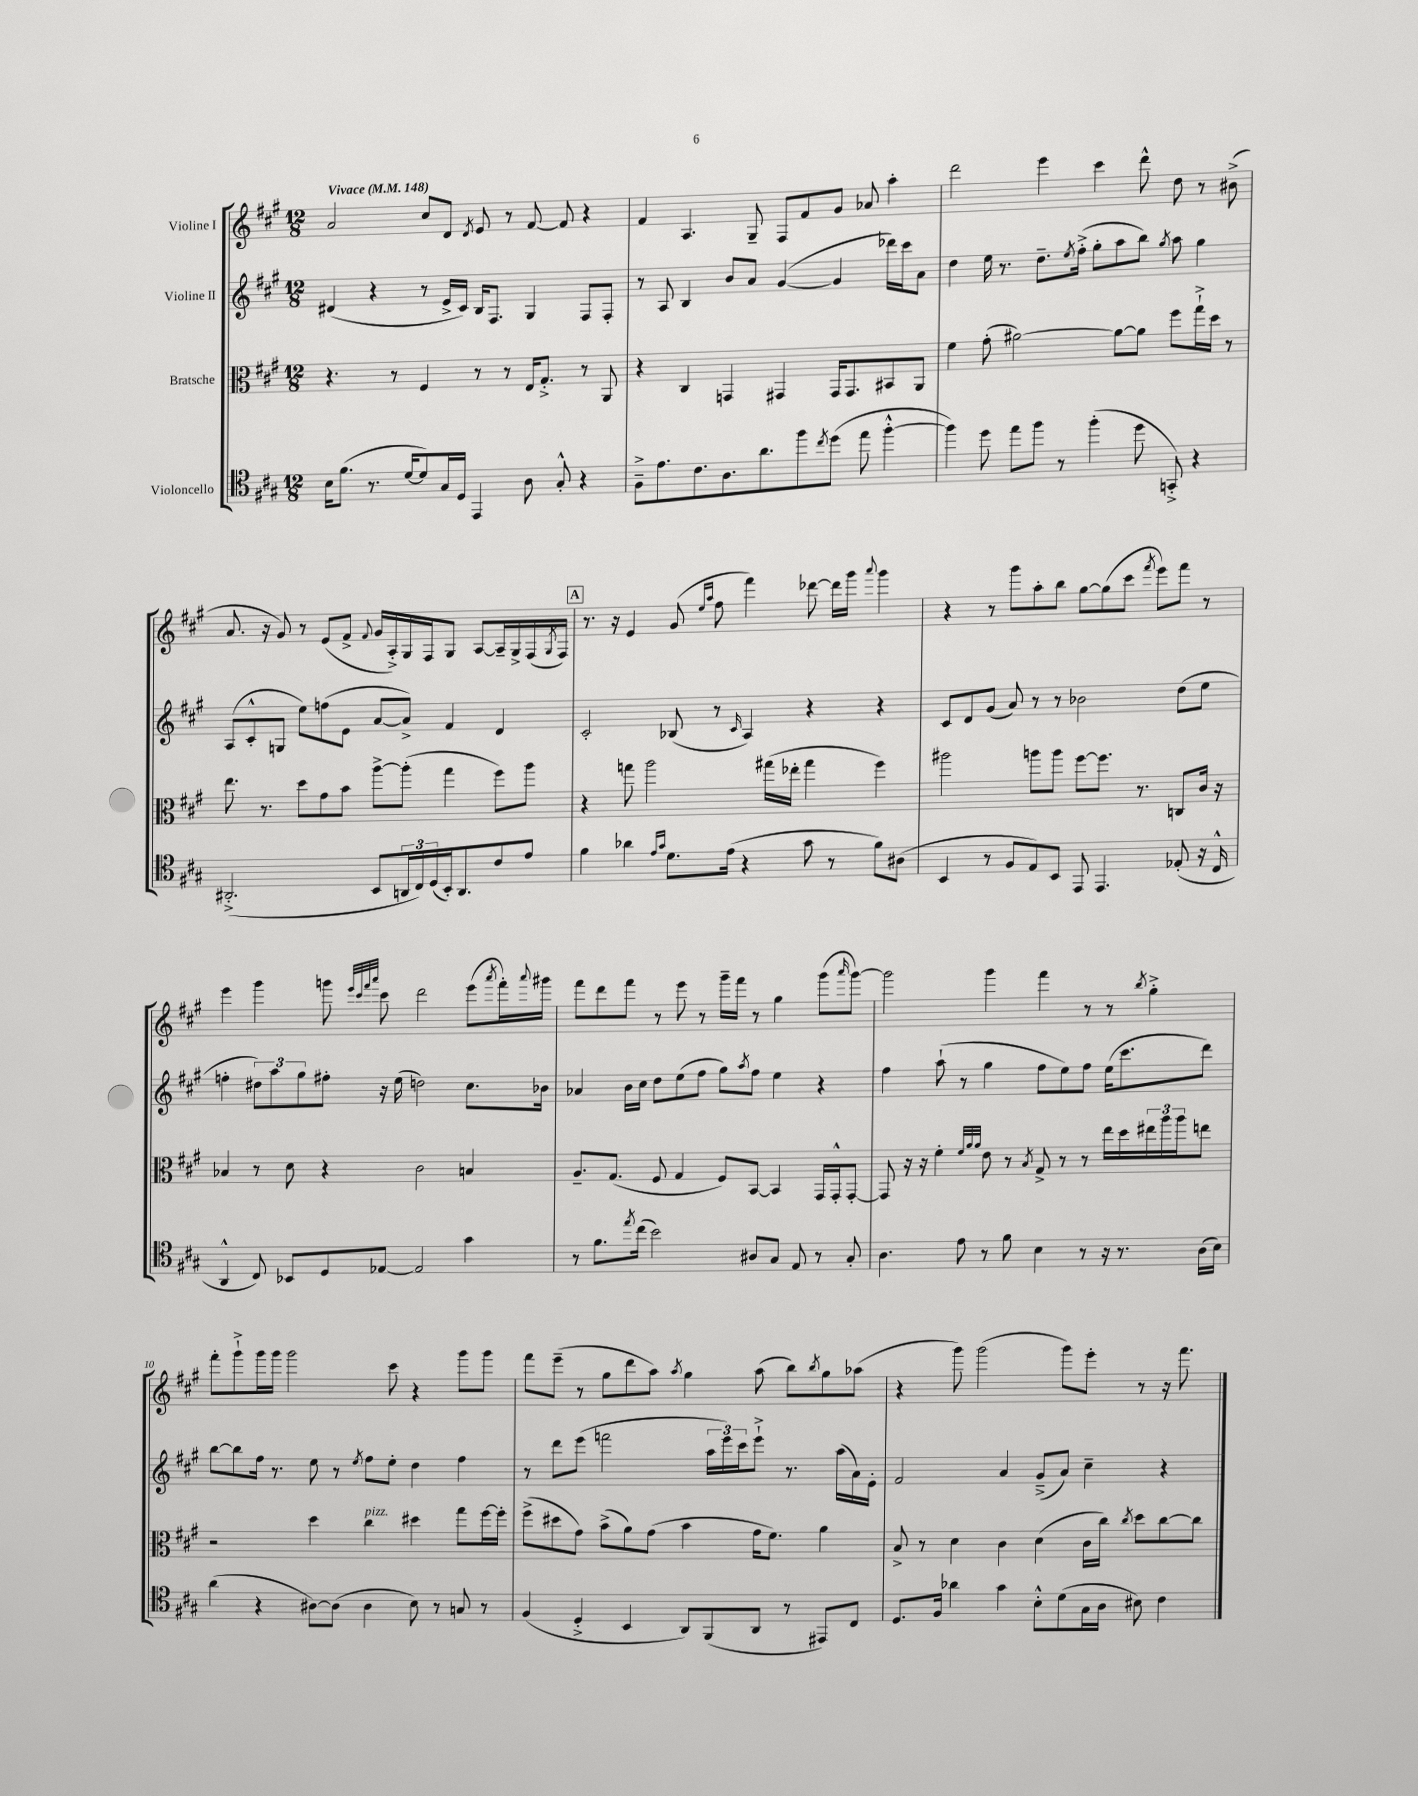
<<
\new StaffGroup <<
\new Staff = "s0" \with { instrumentName = "Violine I" } {
    \clef treble \key a \major \numericTimeSignature \time 12/8 \tempo "Vivace" 4 = 148
    a'2 cis''8 d'8 \acciaccatura { d'8 } e'8 r8 fis'8~ fis'8 r4 |
    fis'4 a4. gis8-- fis8 fis'8 gis'8 aes'8 a''4-. |
    d'''2 e'''4 cis'''4 d'''8-^ d''8 r8 bis'8->( |
    a'8. r16 gis'8) r8 e'8( fis'8-> \appoggiatura { fis'8 } gis'16 a16-.->) gis16 fis16 gis8 a8~ a16-- gis16-> fis16( \acciaccatura { gis8 } fis16) |
    \mark \markup { \box "A" } r8. r16 e'4 gis'8( \grace { e''16 a''16 } fis''8 fis'''4) des'''8~ des'''16 gis'''16 \appoggiatura { a'''8 } gis'''4 |
    r4 r8 gis'''8 a''8-. b''8 gis''8~ gis''8( cis'''8 \acciaccatura { fis'''8 } e'''8) fis'''8 r8 |
    e'''4 gis'''4 g'''8 \grace { e'''32 cis'''32 fis'''32 a'''32 } cis'''8 d'''2 e'''8( \acciaccatura { a'''8 } fis'''16-.) \appoggiatura { a'''8 } gis'''16 |
    fis'''8 d'''8 fis'''8 r8 e'''8 r8 gis'''16-- fis'''16 r8 gis''4 gis'''8( \grace { a'''16 } gis'''8~) |
    gis'''2 gis'''4 fis'''4 r8 r8 \acciaccatura { b''8 } gis''4-.-> |
    fis'''8-. gis'''8-!-> gis'''16 gis'''16 gis'''2 cis'''8 r4 gis'''8 gis'''8 |
    fis'''8 e'''8--( r8 gis''8 d'''8 a''8) \acciaccatura { a''8 } gis''4 a''8( b''8) \acciaccatura { b''8 } gis''8 aes''8( |
    r4 gis'''8) gis'''2( gis'''8) e'''8-. r8 r16 fis'''8. \bar "|." |
}
\new Staff = "s1" \with { instrumentName = "Violine II" } {
    \clef treble \key a \major \numericTimeSignature \time 12/8
    dis'4( r4 r8 e'16-> cis'16) b16 fis8. gis4 fis8 fis8-. |
    r8 a8 b4 b'8 a'8 gis'4~( gis'4 des'''16) cis'''16 a'8 |
    d''4 e''16 r8. d''8.-- \acciaccatura { e''8 } fis''16-.->( gis''8-. a''8 b''8) \acciaccatura { gis''8 } a''8 gis''4 |
    a8( cis'8-.-^ g8 e''8) f''8( e'8 a'8~ a'8->) fis'4 d'4 |
    \mark \markup { \box "A" } cis'2-. bes8( r8 \grace { cis'16 } a4) r4 r4 |
    cis'8 d'8 gis'8( a'8) r8 r8 bes'2 d''8( e''8 |
    f''4-. \tuplet 3/2 { dis''8) a''8 gis''8 } fis''8-. r16 e''16( d''2) cis''8. bes'16 |
    aes'4 b'16 cis''16 d''8 e''8( fis''8 gis''8) \acciaccatura { a''8 } fis''8 e''4 r4 |
    fis''4 a''8-!( r8 gis''4 fis''8 e''8) fis''8 e''16( cis'''8. d'''8) |
    b''8~ b''8 fis''16 r8. e''8 r8 \acciaccatura { e''8 } fis''8 e''8-. d''4 fis''4 |
    r8 d'''8 e'''8( f'''2 \tuplet 3/2 { a''16 e'''16) cis'''16 } e'''8-!-> r8. a''16( a'16) e'16-. |
    fis'2 a'4 gis'8--->( a'8) cis''4-- r4 \bar "|." |
}
\new Staff = "s2" \with { instrumentName = "Bratsche" } {
    \clef alto \key a \major \numericTimeSignature \time 12/8
    r4. r8 fis4 r8 r8 e16 gis8.-.-> r8 a,8 |
    r4 cis4 g,4 gis,4 gis,16 gis,8. bis,8 a,8 |
    fis'4 gis'8-.( ais'2~) ais'8~ ais'8 fis''8 gis''16-!-> d''16 r8 |
    e''8. r8. d''8 gis'8 b'8 a''8~-> a''8-.( gis''4 fis''8) a''8 |
    \mark \markup { \box "A" } r4 g''8 a''2 gis''16( ees''16-. gis''4 fis''4) |
    ais''2 a''8 a''8 fis''8~ fis''8. r8. c8 cis'16 r16 |
    bes4 r8 d'8 r4 cis'2 b4 |
    a8.-- gis8.( fis8 gis4 fis8) b,8~ b,4 gis,16 gis,16-.-^ gis,8~-. |
    gis,8 r16 r16 fis'4-. \grace { fis'32 a'32 a'32 } e'8 r8 \acciaccatura { b8 } gis8-> r8 r8 e''16 d''16 \tuplet 3/2 { eis''16 a''16 a''16 } e''8 |
    r2 d''4 cis''4^\markup { \italic "pizz." } dis''4 gis''8 fis''16~ fis''16-. |
    fis''8->( dis''8 gis'8) b'8->( a'8) gis'8( b'4 gis'16 fis'8.) a'4 |
    b8-> r8 d'4 cis'4 d'4( cis'16 cis''16) \acciaccatura { cis''8 } d''8 cis''8~ cis''8 \bar "|." |
}
\new Staff = "s3" \with { instrumentName = "Violoncello" } {
    \clef tenor \key a \major \numericTimeSignature \time 12/8
    b16 fis'8.( r8. d'16~ d'8) gis16 d16 e,4 a8 gis8-.-^ r4 |
    fis8---> e'8. cis'8. a8. a'8. fis''8 \acciaccatura { cis''8 } d''8( e''8 fis''4~-.-^ |
    fis''4) d''8 e''8 fis''8 r8 fis''4-.( d''8 g,8-.->) r4 |
    ais,2.-.->( b,8 \tuplet 3/2 { a,16 cis16) d16( } b,16-.) a,8. cis'8 e'8 |
    \mark \markup { \box "A" } fis'4 aes'4 \grace { e'16 gis'16 } d'8. e'16( r4 gis'8 r8 fis'8) ais8( |
    b,4 r8 fis8 e8) b,8 e,8 e,4. ees8-.( r16 cis16-^ |
    a,4-^ cis8) bes,8 d8 ees8~ ees2 gis'4 |
    r8 fis'8. \acciaccatura { e''8 } cis''16( b'2) ais8 gis8 e8 r8 gis8-. |
    a4. e'8 r8 fis'8 b4 r8 r16 r8. a16( b16) |
    a'4( r4 ais8~) ais8( ais4 b8) r8 g8 r8 |
    fis4( d4-.-> b,4 a,8) fis,8( a,8 r8 eis,8) cis8 |
    d8. fis16 aes'4 gis'4 b8-.-^ d'8( gis16 a16 bis8) cis'4 \bar "|." |
}
>>
>>
\layout { \context { \Score \override BarNumber.break-visibility = ##(#f #t #t) barNumberVisibility = #(every-nth-bar-number-visible 5) } }
